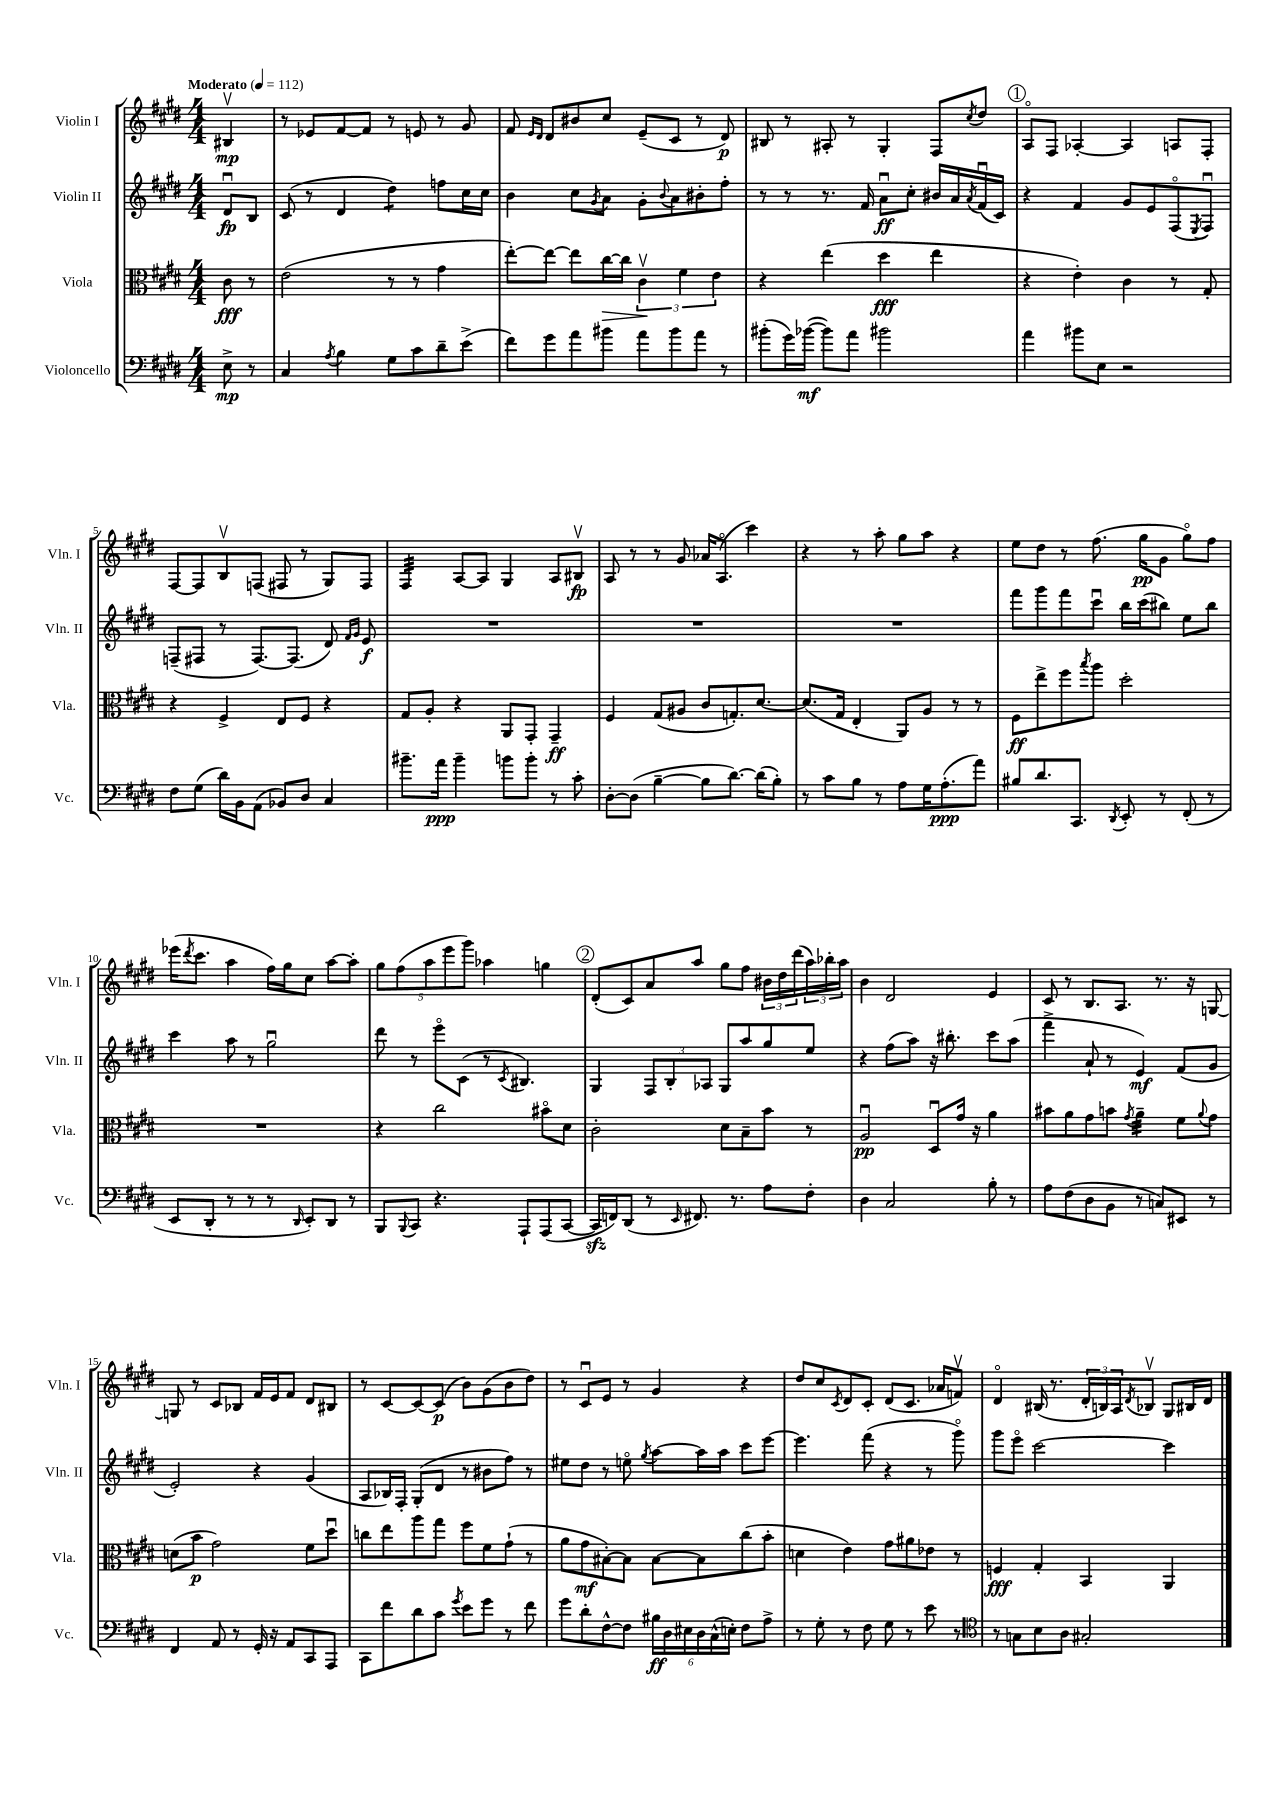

**kern	**kern	**kern	**kern
*staff4	*staff3	*staff2	*staff1
*clefF4	*clefC3	*clefG2	*clefG2
*k[f#c#g#d#]	*k[f#c#g#d#]	*k[f#c#g#d#]	*k[f#c#g#d#]
*M4/4	*M4/4	*M4/4	*M4/4
*MM112	*MM112	*MM112	*MM112
8E^	8c#	8d#u	4B#v
8r	8r	8B	.
=	=	=	=
4C#	(2e	(8c#	8r
.	.	8r	8e-
8qA	.	.	.
4B	.	4d#	[8f#
.	.	.	8f#]
8G#	8r	4dd#)	8r
8c#	8r	.	8e
8d#~	4g#	8ff	8r
(8e^	.	16cc#	8g#
.	.	16cc#	.
=	=	=	=
8f#)	[8ee')	4b	8f#
.	.	.	16qqe
.	.	.	16qqd#
8g#	8ee_	.	8d#
8a	8ee]	8cc#	8b#
.	.	8qg#	.
8b#	[16cc#	8a	8cc#
.	16cc#]	.	.
8a	6c#v	8g#'	(8e~
.	.	8qqb	.
8b#	.	8a	8c#
.	6f#	.	.
8a	.	8b#'	8r
.	6e	.	.
8r	.	8ff#'	8d#)
=	=	=	=
(8b#'	4r	8r	8B#
16g#)	.	8r	8r
([16b-	.	.	.
8b-])	(4ee	8.r	8A#'
8a	.	.	8r
.	.	16f#	.
2b#	4dd#	8au	4G#'
.	.	8cc#'	.
.	4ee	16b#	8F#
.	.	16a	.
.	.	8qa	8qcc#
.	.	(16f#u	8dd#
.	.	16c#)	.
=	=	=	=
4a	4r	4r	8Ao
.	.	.	8F#
8b#	4e')	4f#	[4A-'
8E	.	.	.
2r	4c#	8g#	4A-]
.	.	8e	.
.	8r	(8F#o	8A
.	.	8qE	.
.	8G#'	8F#u)	8F#'
=	=	=	=
8F#	4r	(8F~	[8F#
(8G#	.	8F#	8F#]
16d#)	4F#^	8r	8Bv
16BB	.	.	.
(8AA	.	[8.F#)	(8F
8BB-)	8E	.	8F#
.	.	(8.F#]	.
8D#	8F#	.	8r
4C#	4r	8d#)	8G#)
.	.	16qqf#	.
.	.	16qqg#	.
.	.	8e	8F#
=	=	=	=
8.b#~	8G#	1r	4F#
.	8A'	.	.
16a	.	.	.
4b#~	4r	.	[8A
.	.	.	8A]
8b	8AA	.	4G#
8b'	8GG#'	.	.
8r	4GG#~	.	8A
8c#'	.	.	8B#v
=	=	=	=
[8D#'	4F#	1r	8A
(8D#]	.	.	8r
[4B~	(8G#	.	8r
.	8A#	.	8g#
8B]	8c#	.	16a-
.	.	.	(8.Ao
[8.d#)	8.G')	.	.
.	.	.	4ccc#)
(16d#]	[8.d#	.	.
8B')	.	.	.
=	=	=	=
8r	(8.d#]	1r	4r
8c#	.	.	.
.	16G#	.	.
8B	4E'	.	8r
8r	.	.	8aa'
8A	8AA)	.	8gg#
16G#	8A	.	8aa
(8.A'	.	.	.
.	8r	.	4r
8a)	8r	.	.
=	=	=	=
8B#	8F#	8fff#	8ee
8.d#	8ee^	8ggg#	8dd#
.	8ff#	8fff#	8r
8.CC#	.	.	.
.	8qbb	.	.
.	8aa	8ccc#u	(8.ff#
8qDD#	.	.	.
8EE'	2dd#'	16bb	.
.	.	(16ccc#	16gg#
8r	.	8bb#)	8g#
(8FF#'	.	8ee	8gg#o)
8r	.	8bb#	8ff#
=	=	=	=
8EE	1r	4ccc#	(16eee-
.	.	.	8qddd#
.	.	.	8.ccc#
8DD#'	.	.	.
8r	.	8aa	4aa
8r	.	8r	.
8r	.	2gg#u	16ff#)
.	.	.	16gg#
16qqDD#	.	.	.
8EE')	.	.	8cc#
8DD#	.	.	[8aa
8r	.	.	8aa']
=	=	=	=
8BBB	4r	8ddd#	10gg#
.	.	.	(10ff#
8qqBBB	.	.	.
8CC#	.	8r	.
.	.	.	10aa
4.r	2cc#	8eeeo	.
.	.	.	10eee
.	.	(8c#	.
.	.	.	10ggg#)
.	.	8r	4aa-
.	.	8qc#	.
8AAA`	.	4.B#)	.
(8AAA	8b#o	.	4gg
[8CC#	8d#	.	.
=	=	=	=
16CC#]	2c#'	4G#	(8d#'
16FF)	.	.	.
(8DD#	.	.	8c#)
8r	.	12F#	8a
.	.	12B'	.
16qqEE	.	.	.
8.FF#)	.	.	8aa
.	.	12A-	.
.	8d#	8G#	8gg#
8.r	.	.	.
.	8B~	8aa	8ff#
8A	8b	8gg#	24b#
.	.	.	24dd#
.	.	.	(24ddd#
8F#'	8r	8ee	24aa)
.	.	.	24bb-'
.	.	.	24aa
=	=	=	=
4D#	2Au	4r	4b
2C#	.	(8ff#	2d#
.	.	8aa)	.
.	8D#u	16r	.
.	.	8.bb#'	.
.	16g#	.	.
.	16r	.	.
8B'	4a	8ccc#	4e
8r	.	(8aa	.
=	=	=	=
8A	8b#	4fff#^	8c#
(8F#	8a	.	8r
8D#	8g#	8a`	8.B
8BB	8b	8r	.
.	.	.	8.A
.	8qg#	.	.
8r	4a~	4e)	.
8C)	.	.	8.r
8EE#	8f#	(8f#	.
.	.	.	16r
.	8qqa	.	.
8r	8g#	8g#	[8G
=	=	=	=
4FF#	(8d	2e')	8G]
.	8b	.	8r
8AA	2g#)	.	8c#
8r	.	.	8B-
16GG#'	.	4r	16f#
16r	.	.	16e
8AA	.	.	8f#
8CC#	8f#	(4g#	8d#
8AAA	8dd#u	.	8B#
=	=	=	=
8CC#	8cc	8A	8r
8f#	8ee	16B-)	[8c#
.	.	16F#'	.
8d#	8aa	(8G#'	8c#_
8c#	8gg#	8d#	(8c#]
8qg#	.	.	.
8e	8ff#	8r	8b)
8g#	8f#	8b#	(8g#
8r	(8g#`	8ff#)	8b
8f#	8r	8r	8dd#)
=	=	=	=
8g#	8a	8ee#	8r
8d#'	8g#	8dd#	8c#u
[8F#^^	[8B#')	8r	8e
8F#]	8B#]	8eeo	8r
.	.	8qgg#	.
24B#	[8B#	[8aa	4g#
24D#	.	.	.
24E#	.	.	.
24D#	8B#]	16aa]	.
(24C#^^	.	.	.
.	.	16aa	.
24E')	.	.	.
8F#	(8cc#	8ccc#	4r
8A^	8b'	[8eee	.
=	=	=	=
8r	4d	4.eee]	8dd#
8G#'	.	.	8cc#
.	.	.	8qc#
8r	4e)	.	8d#
8F#	.	(8fff#	8c#'
8G#	8g#	4r	(8d#
8r	8a#	.	8.c#
8e	8e-	8r	.
.	.	.	16a-
8r	8r	8ggg#o)	8fv)
=	=	=	=
*clefC4	*	*	*
8r	4F	8ggg#	4d#o
8G	.	8eeeo	.
8B	4G#'	[2ccc#	(16B#
.	.	.	8.r
8A	.	.	.
2G#'	4BB	.	24d#'
.	.	.	24B)
.	.	.	24A
.	.	.	8qd#
.	.	.	8B-v
.	4AA	4ccc#]	8G#
.	.	.	16B#
.	.	.	16d#
==	==	==	==
*-	*-	*-	*-
